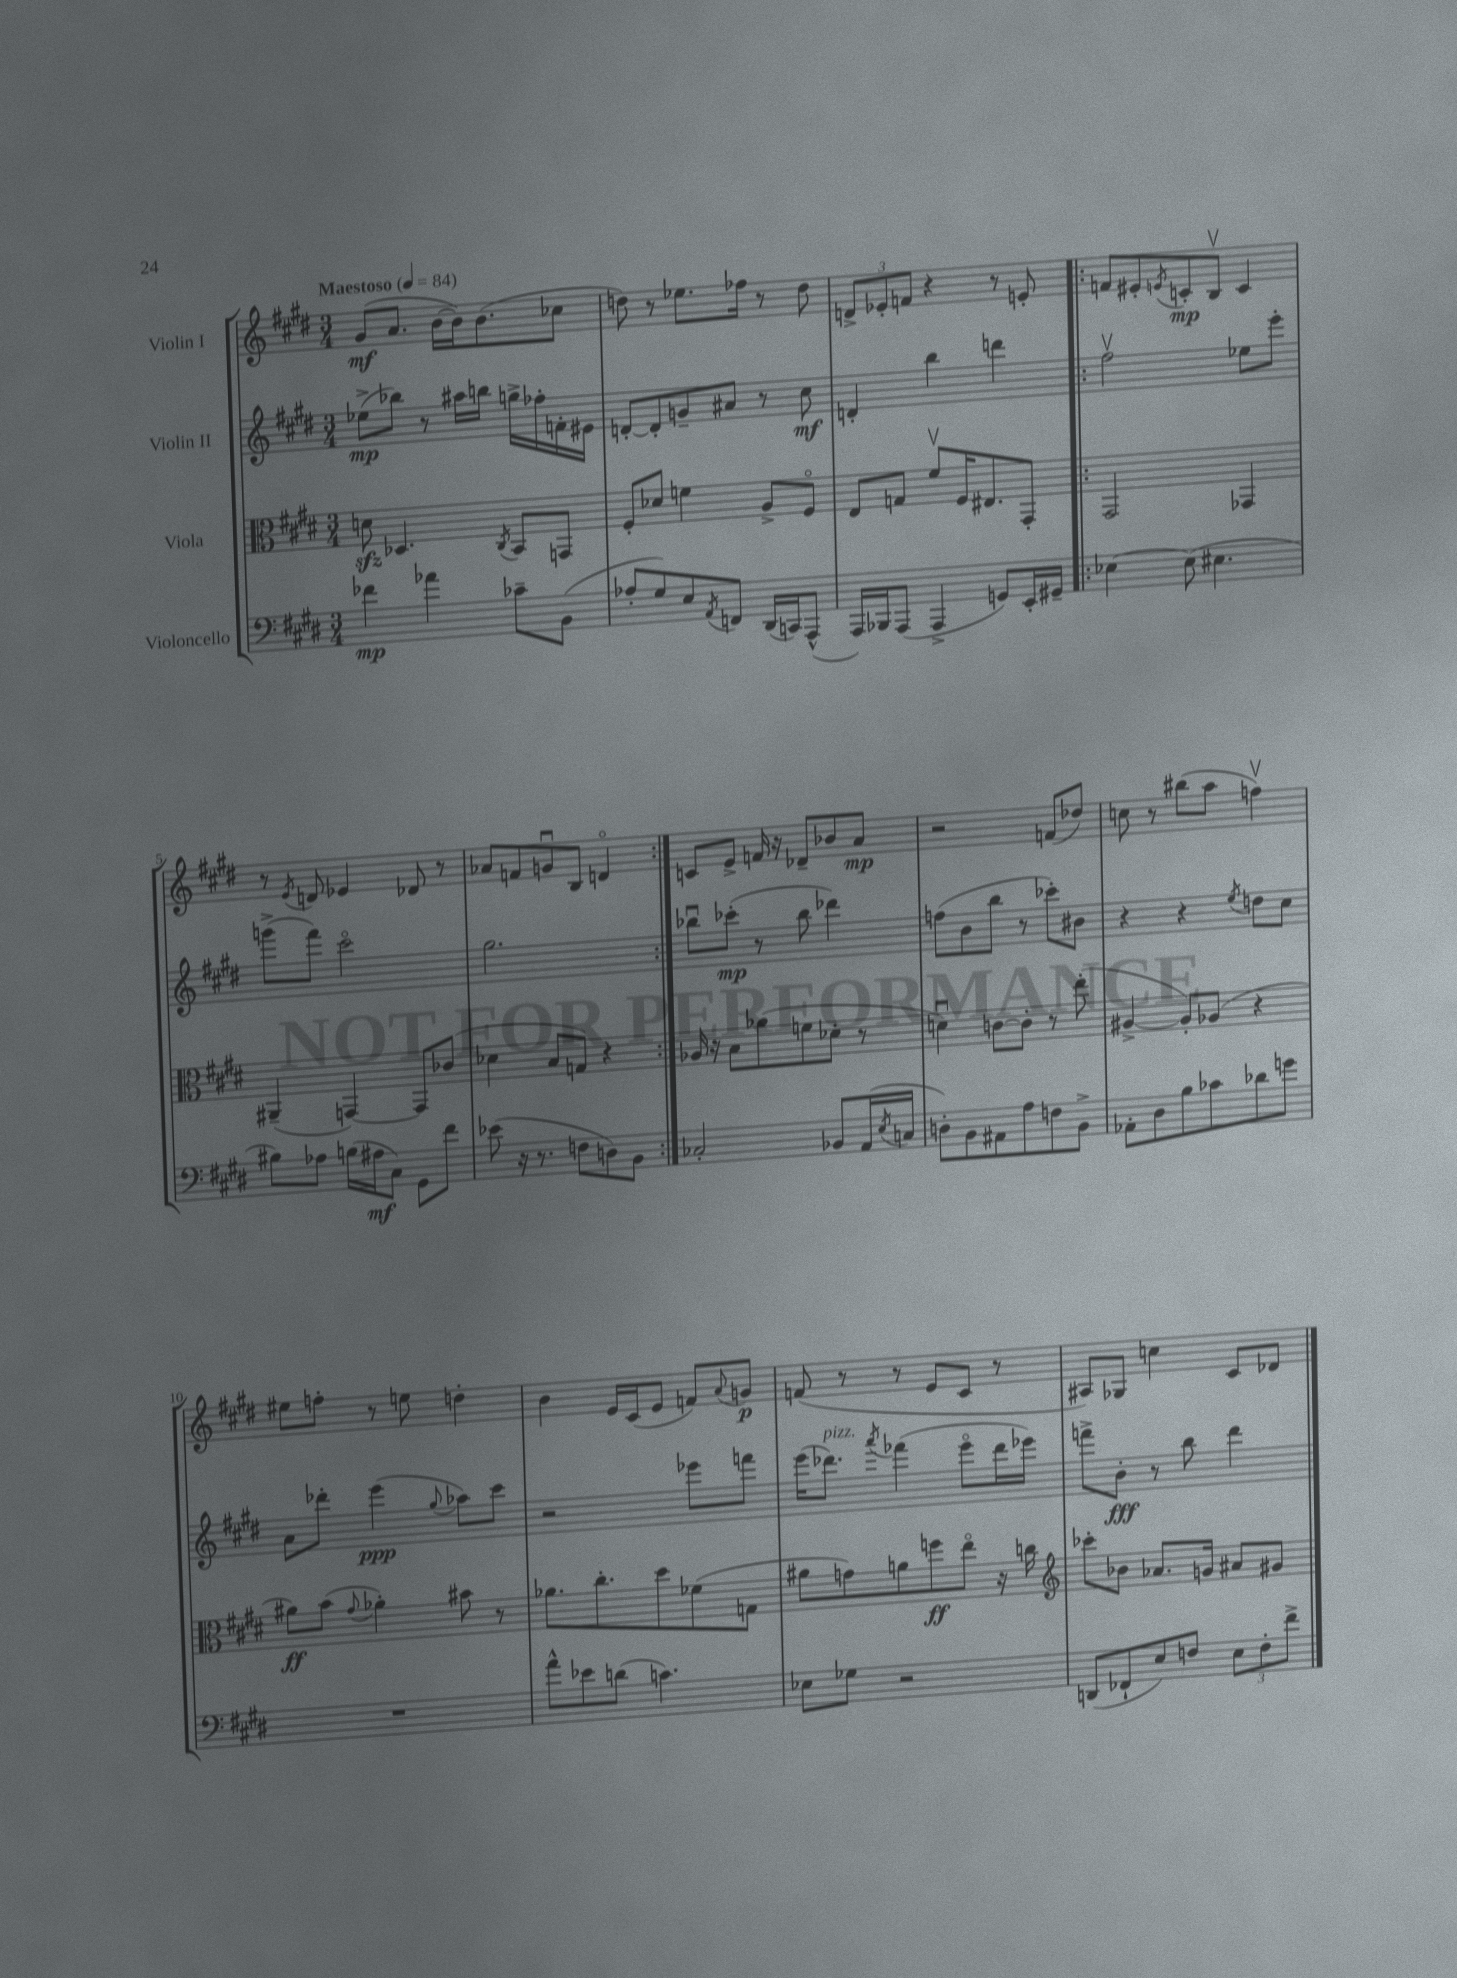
<<
\new StaffGroup <<
\new Staff = "s0" \with { instrumentName = "Violin I" } {
    \clef treble \key e \major \numericTimeSignature \time 3/4 \tempo "Maestoso" 4 = 84
    gis'8\mf( a'8. b'16~ b'16) b'8.( ces''8 |
    d''8) r8 ees''8. fes''16 r8 d''8 |
    \tuplet 3/2 { d'8-> ees'8-. f'8 } r4 r8 e'8-. |
    \repeat volta 2 { f'8 eis'8-. \acciaccatura { e'8 } c'8-.\mp b8\upbow c'4 |
    r8 \acciaccatura { e'8 } d'8 ees'4 des'8 r8 |
    aes'8 f'8 g'8\downbow b8 d'4\flageolet | }
    c'8 e'8-> f'16 r16 des'8-- bes'8 a'8\mp |
    r2 f'8( des''8) |
    c''8 r8 bis''8( a''8 f''4\upbow) |
    eis''8 f''8-. r8 e''8 d''4-. |
    b'4 e'16 cis'16( e'8 f'8) \appoggiatura { a'8 } g'8\p |
    f'8( r8 r8 e'8 cis'8 r8 |
    ais8) ges8 c''4 cis'8 des'8 \bar "|." |
}
\new Staff = "s1" \with { instrumentName = "Violin II" } {
    \clef treble \key e \major \numericTimeSignature \time 3/4
    ees''8->\mp( bes''8) r8 ais''16 b''16 g''16-> fes''16-. f'16-. eis'16 |
    d'8~-. d'8-. g'8-- ais'8 r8 cis''8\mf |
    d'4-. b''4 d'''4 |
    \repeat volta 2 { fis''2\upbow ees''8 e'''8-. |
    g'''8->( fis'''8) cis'''2\flageolet |
    gis''2. | }
    bes''8\downbow ces'''8-.\mp( r8 bes''8 des'''4) |
    f''8( b'8 b''8 r8 ces'''8-.) bis'8 |
    r4 r4 \acciaccatura { e''8 } d''8 cis''8 |
    a'8 des'''8-. e'''4\ppp( \appoggiatura { gis''8 } aes''8) cis'''8 |
    r2 ees'''8 f'''8 |
    e'''16( des'''8.^\markup { \italic "pizz." }) \acciaccatura { a'''8 } fes'''4( e'''8\flageolet des'''16 ees'''16) |
    f'''8-> b'8-.\fff r8 b''8 dis'''4 \bar "|." |
}
\new Staff = "s2" \with { instrumentName = "Viola" } {
    \clef alto \key e \major \numericTimeSignature \time 3/4
    d'8\sfz des4. \acciaccatura { cis8 } b,8 g,8 |
    fis8-. des'8 f'4 a8-> fis8\flageolet |
    e8 g8 fis'8\upbow fis16 eis8. gis,8-. |
    \repeat volta 2 { gis,2 ges,4 |
    ais,4--( g,4~) g,8 ces'8( |
    des'4 b8 g8) r4 | }
    aes16 r16 b8 aes'8( f'8 des'8-. r8 |
    d'4\downbow) c'8~ c'8-. r8 e''8-.( |
    ais4~-> ais8-.) aes8( r4 |
    ais'8\ff) b'8( \appoggiatura { gis'8 } aes'4-.) bis'8 r8 |
    aes'8. cis''8.-. dis''8 fes'8( g8 |
    ais'8 g'8) a'8 f''8\ff e''8\flageolet r16 c''16 |
    \clef treble ces'''8-. bes'8 aes'8. g'16 ais'8 gis'8 \bar "|." |
}
\new Staff = "s3" \with { instrumentName = "Violoncello" } {
    \clef bass \key e \major \numericTimeSignature \time 3/4
    fes'4\mp aes'4 ces'8-- b,8( |
    aes8-. gis8) e8 \acciaccatura { a,8 } f,8 dis,16( c,16) a,,8-^( |
    a,,16) bes,,16 a,,8( a,,4-> g,8) e,16-. gis,16-- |
    \repeat volta 2 { ees4~ ees8( eis4. |
    bis8) aes8 b16( ais16\mf cis8) gis,8 fis'8 |
    ees'8( r16 r8. f8 d8) b,8 | }
    ces2-. bes,8 a,16( \acciaccatura { e8 } c16 |
    d8-.) b,8 ais,8 a8 f8 b,8-> |
    aes,8-. dis8 b8 ces'8 des'8 g'8 |
    R2. |
    a'8-^ ees'8 d'8( c'4.) |
    ees8 ges8 r2 |
    d,8( fes,8-! e8) f8 \tuplet 3/2 { e8 f8-. fis'8-> } \bar "|." |
}
>>
>>
